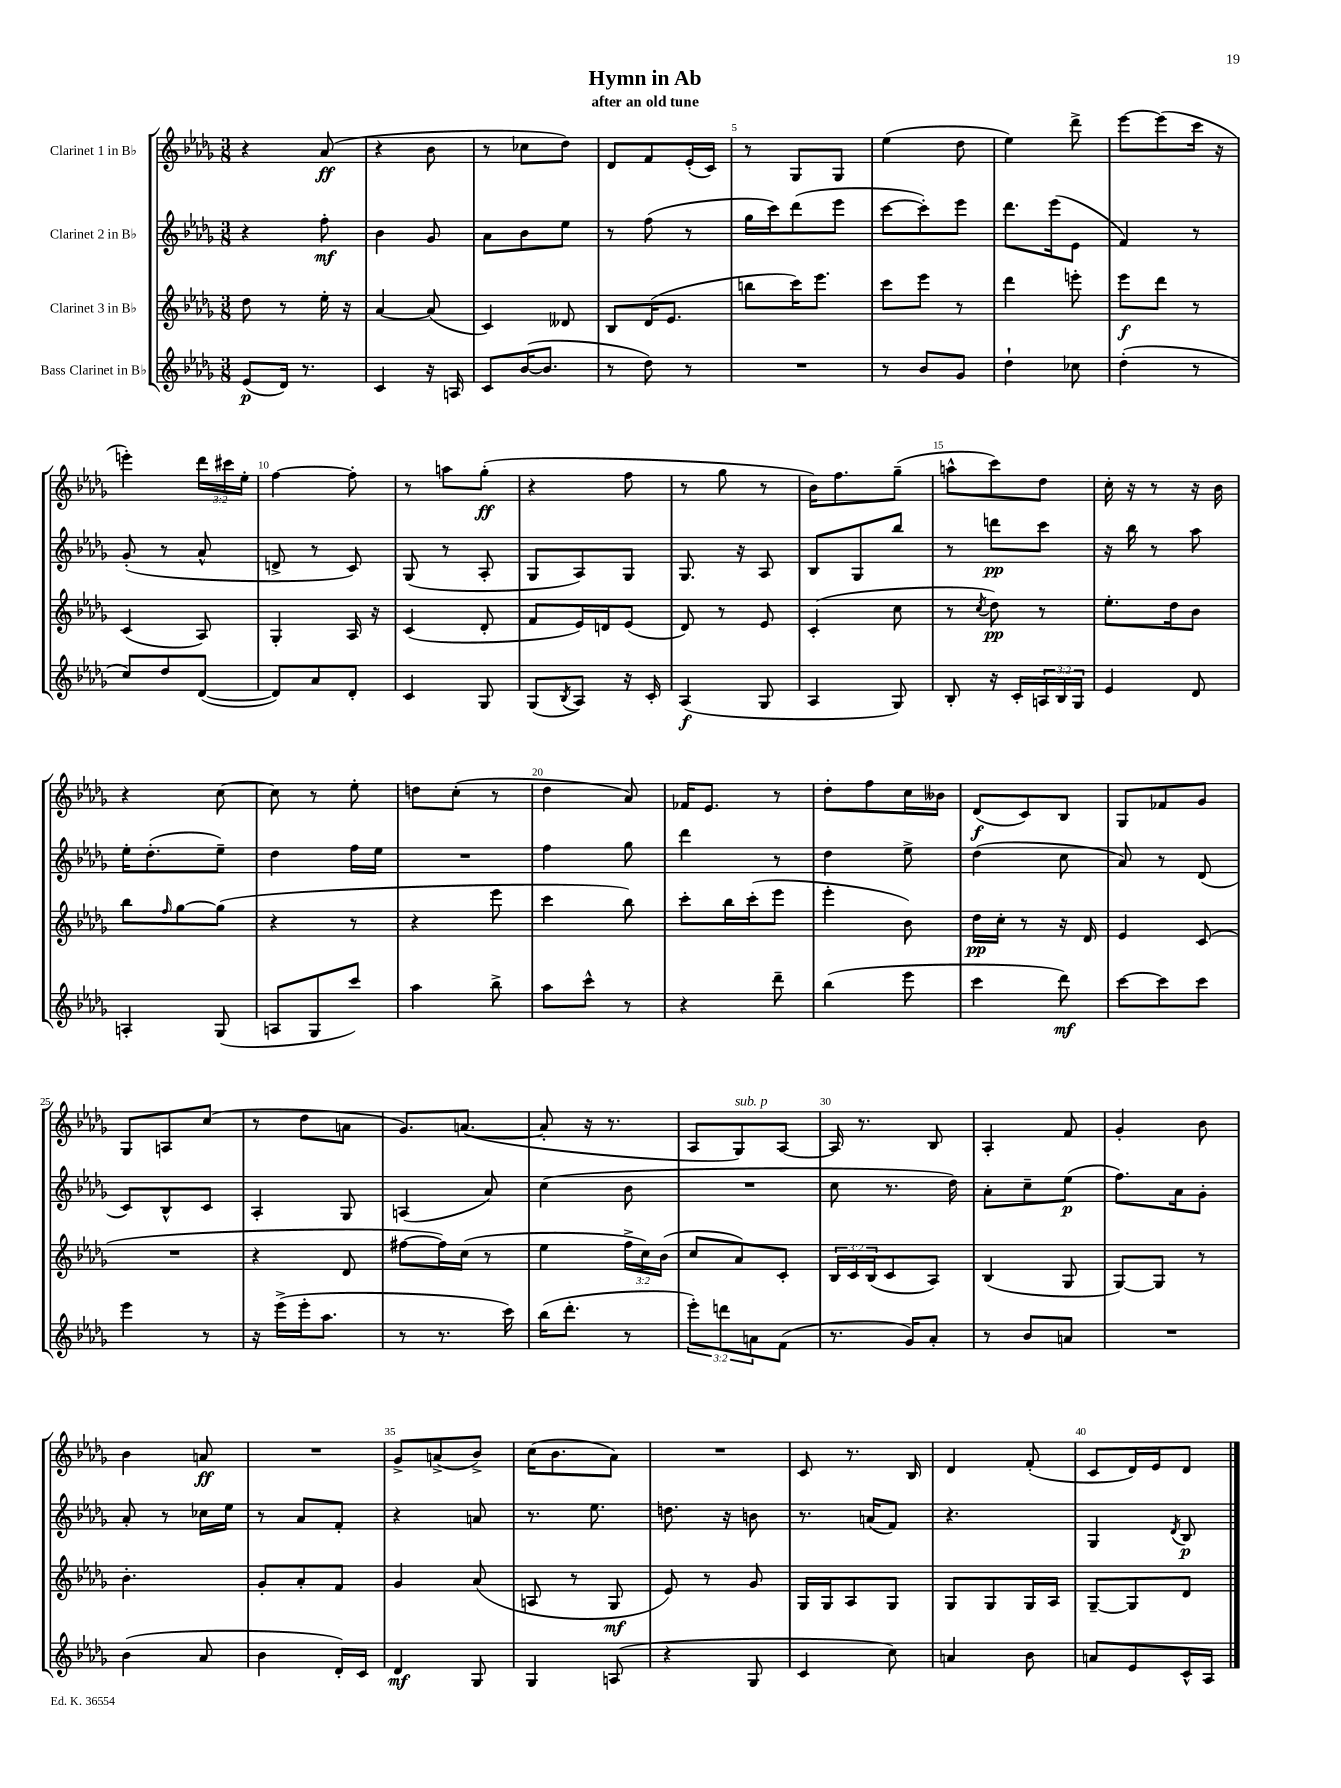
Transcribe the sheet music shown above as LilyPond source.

\header { title = "Hymn in Ab" subtitle = "after an old tune" }
<<
\new StaffGroup <<
\new Staff = "s0" \with { instrumentName = "Clarinet 1 in Bb" } {
    \clef treble \key des \major \numericTimeSignature \time 3/8 \override Staff.TupletNumber.text = #tuplet-number::calc-fraction-text
    r4 aes'8\ff( |
    r4 bes'8 |
    r8 ces''8 des''8) |
    des'8 f'8 ees'16-.( c'16) |
    r8 ges8 ges8 |
    ees''4( des''8 |
    ees''4) des'''8-> |
    ees'''8~ ees'''8( c'''16 r16 |
    e'''4-.) \tuplet 3/2 { des'''16 cis'''16 ees''16-. } |
    f''4~ f''8-. |
    r8 a''8 ges''8-.\ff( |
    r4 f''8 |
    r8 ges''8 r8 |
    bes'16) f''8. ges''8--( |
    a''8-^ c'''8) des''8 |
    c''16-. r16 r8 r16 bes'16 |
    r4 c''8~ |
    c''8 r8 ees''8-. |
    d''8 c''8-.( r8 |
    des''4 aes'8) |
    fes'16 ees'8. r8 |
    des''8-. f''8 c''16 beses'16 |
    des'8\f( c'8) bes8 |
    ges8 fes'8 ges'8 |
    ges8 a8 c''8( |
    r8 des''8 a'8 |
    ges'8.) a'8.~( |
    a'8-. r16 r8. |
    aes8 ges8^\markup { \italic "sub. p" }) aes8~ |
    aes16 r8. bes8 |
    aes4-. f'8 |
    ges'4-. bes'8 |
    bes'4 a'8\ff |
    R4. |
    ges'8-> a'8->( bes'8->) |
    c''16( bes'8. aes'8) |
    R4. |
    c'8 r8. bes16 |
    des'4 f'8-.( |
    c'8 des'16) ees'16 des'8 \bar "|." |
}
\new Staff = "s1" \with { instrumentName = "Clarinet 2 in Bb" } {
    \clef treble \key des \major \numericTimeSignature \time 3/8
    r4 f''8-.\mf |
    bes'4 ges'8 |
    aes'8 bes'8 ees''8 |
    r8 f''8( r8 |
    ges''16 c'''16) des'''8( ees'''8 |
    c'''8~ c'''8-.) ees'''8 |
    des'''8. ees'''16( ees'8 |
    f'4) r8 |
    ges'8-.( r8 aes'8-^ |
    d'8-> r8 c'8) |
    ges8( r8 aes8-. |
    ges8 aes8) ges8 |
    ges8. r16 aes8 |
    bes8 ges8 bes''8 |
    r8 d'''8\pp c'''8 |
    r16 bes''16 r8 aes''8 |
    ees''16-. des''8.-.( ees''8--) |
    des''4 f''16 ees''16 |
    R4. |
    f''4 ges''8 |
    des'''4 r8 |
    des''4 ees''8-> |
    des''4( c''8 |
    aes'8) r8 des'8( |
    c'8) bes8-^ c'8 |
    aes4-. ges8 |
    a4( aes'8) |
    c''4( bes'8 |
    R4. |
    c''8 r8. des''16) |
    aes'8-. c''8-- ees''8\p( |
    f''8.) aes'16 ges'8-. |
    aes'8-. r8 ces''16 ees''16 |
    r8 aes'8 f'8-. |
    r4 a'8 |
    r8. ees''8. |
    d''8. r16 b'8 |
    r8. a'16( f'8) |
    r4. |
    ges4 \acciaccatura { des'8 } bes8\p \bar "|." |
}
\new Staff = "s2" \with { instrumentName = "Clarinet 3 in Bb" } {
    \clef treble \key des \major \numericTimeSignature \time 3/8 \override Staff.TupletNumber.text = #tuplet-number::calc-fraction-text
    des''8 r8 ees''16-. r16 |
    aes'4~ aes'8( |
    c'4) deses'8 |
    bes8 des'16( ees'8. |
    b''8 c'''16) ees'''8. |
    c'''8 ees'''8 r8 |
    des'''4 e'''8-. |
    ees'''8\f des'''8 r8 |
    c'4( aes8) |
    ges4-. aes16 r16 |
    c'4( des'8-. |
    f'8 ees'16) d'16 ees'8( |
    des'8) r8 ees'8 |
    c'4-.( c''8 |
    r8 \acciaccatura { c''8 } des''8\pp) r8 |
    ees''8.-. des''16 bes'8 |
    bes''8 \grace { f''16 } ges''8~ ges''8( |
    r4 r8 |
    r4 ees'''8 |
    c'''4 bes''8) |
    c'''8-. bes''16 c'''16-.( ees'''8 |
    ees'''4-. bes'8) |
    des''16\pp c''16-. r8 r16 des'16 |
    ees'4 c'8( |
    R4. |
    r4 des'8 |
    fis''8~ fis''16) c''16( r8 |
    ees''4 \tuplet 3/2 { f''16-> c''16) bes'16( } |
    c''8 aes'8) c'8-. |
    \tuplet 3/2 { bes16 c'16 bes16( } c'8 aes8) |
    bes4( ges8 |
    ges8~) ges8 r8 |
    bes'4.-. |
    ges'8-. aes'8-. f'8 |
    ges'4 aes'8( |
    a8 r8 ges8\mf |
    ees'8) r8 ges'8 |
    ges16 ges16 aes8 ges8 |
    ges8 ges8 ges16 aes16 |
    ges8~-- ges8 des'8 \bar "|." |
}
\new Staff = "s3" \with { instrumentName = "Bass Clarinet in Bb" } {
    \clef treble \key des \major \numericTimeSignature \time 3/8 \override Staff.TupletNumber.text = #tuplet-number::calc-fraction-text
    ees'8\p( des'16) r8. |
    c'4 r16 a16 |
    c'8 bes'16~( bes'8. |
    r8 des''8) r8 |
    R4. |
    r8 bes'8 ges'8 |
    des''4-! ces''8 |
    des''4-.( r8 |
    c''8) des''8 des'8~( |
    des'8) aes'8 des'8-. |
    c'4 ges8 |
    ges8( \acciaccatura { bes8 } aes8) r16 c'16-. |
    aes4\f( ges8 |
    aes4 ges8) |
    bes8-. r16 c'16-. \tuplet 3/2 { a16 bes16 ges16 } |
    ees'4 des'8 |
    a4-. ges8( |
    a8 ges8 c'''8) |
    aes''4 bes''8-> |
    aes''8 c'''8-^ r8 |
    r4 des'''8-- |
    bes''4( ees'''8 |
    c'''4 des'''8\mf) |
    c'''8~ c'''8 c'''8 |
    ees'''4 r8 |
    r16 ees'''16->( ees'''16-. aes''8. |
    r8 r8. c'''16) |
    bes''16( des'''8.-. r8 |
    \tuplet 3/2 { ees'''8-.) d'''8 a'8 } f'8( |
    r8. ges'16) aes'8-. |
    r8 bes'8 a'8 |
    R4. |
    bes'4( aes'8 |
    bes'4 des'16-.) c'16 |
    des'4\mf ges8 |
    ges4 a8( |
    r4 ges8 |
    c'4 c''8) |
    a'4 bes'8 |
    a'8 ees'8 c'16-^ aes16 \bar "|." |
}
>>
>>
\layout { \context { \Score \override BarNumber.break-visibility = ##(#f #t #t) barNumberVisibility = #(every-nth-bar-number-visible 5) } }
